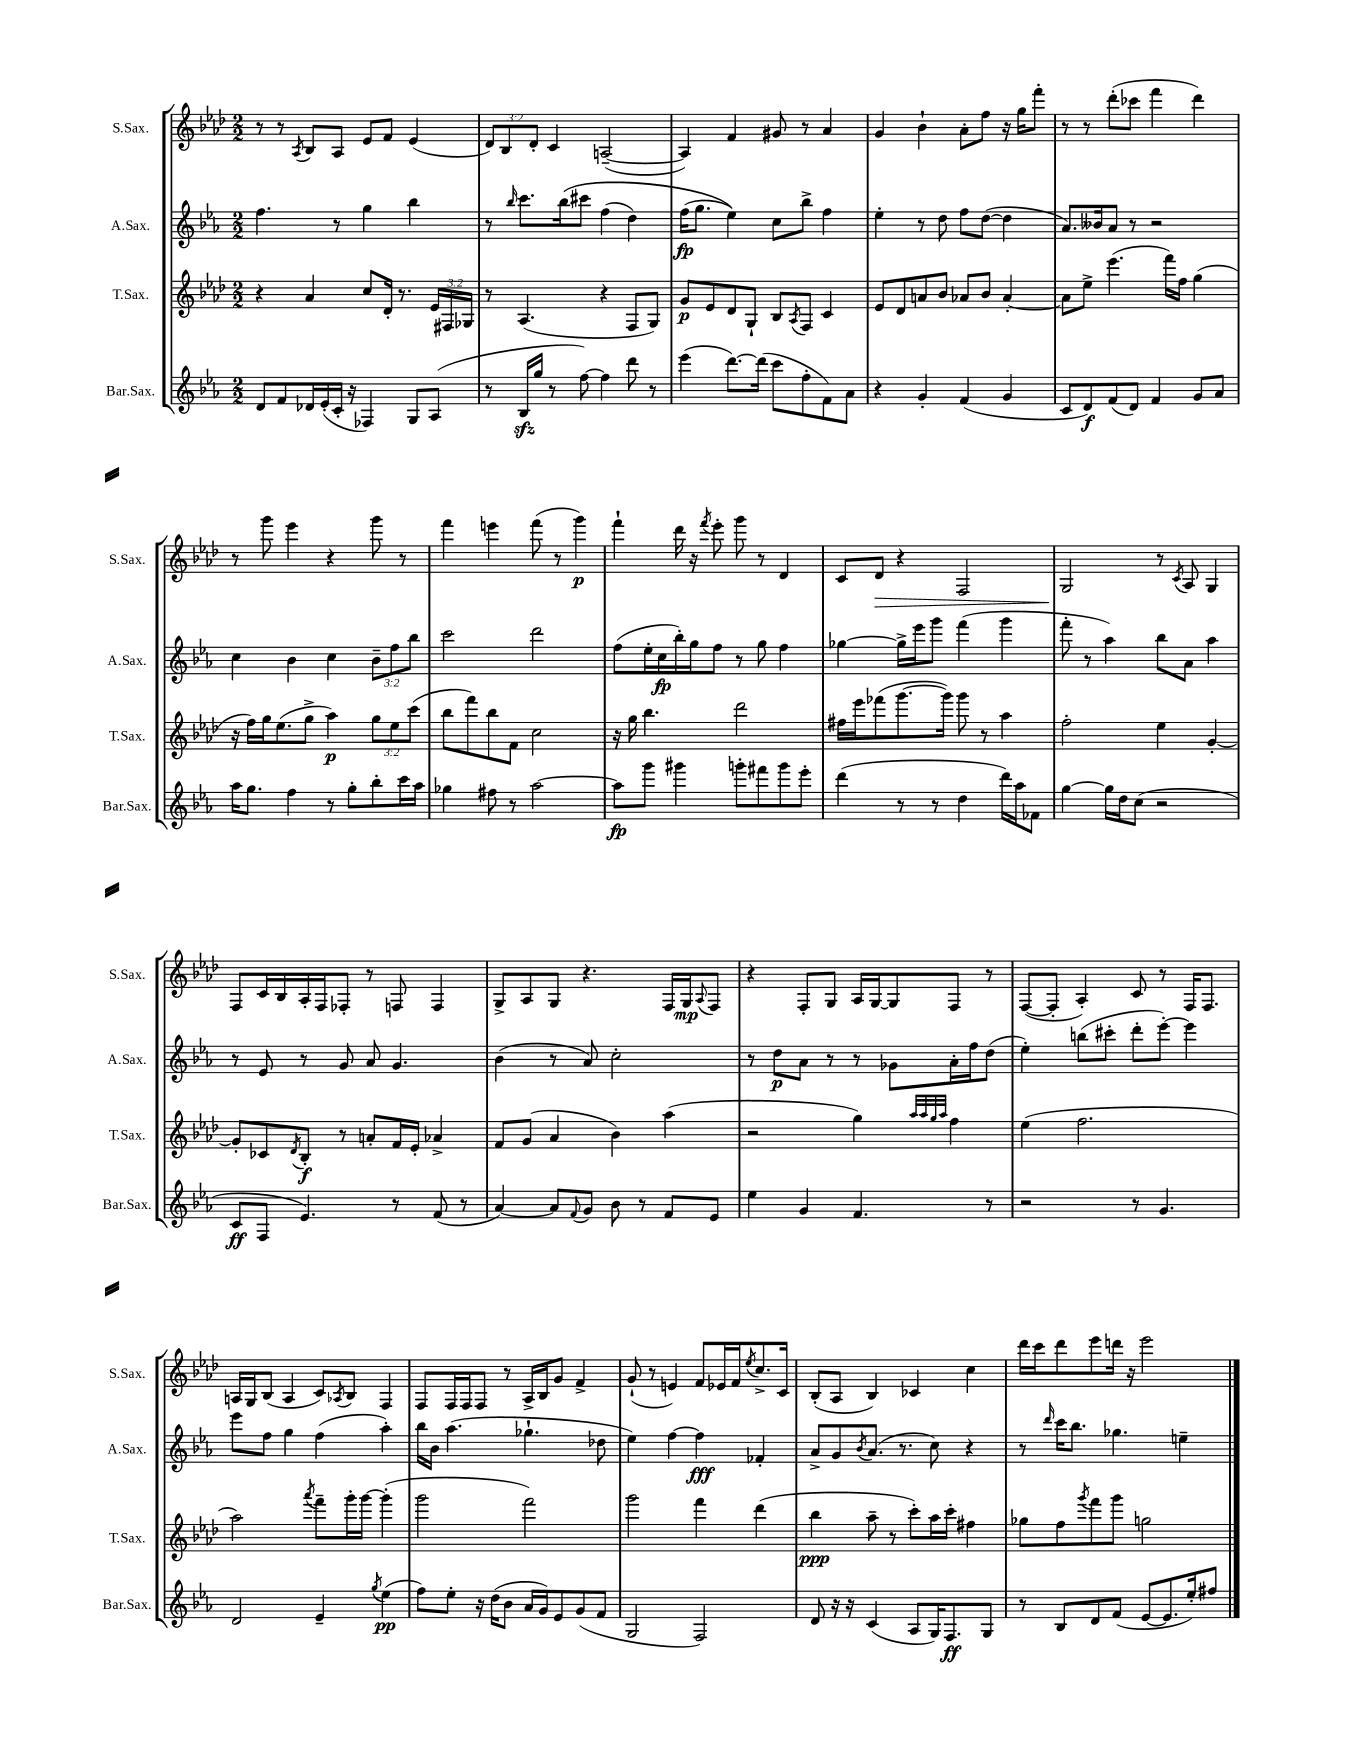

**kern	**dynam	**kern	**dynam	**kern	**dynam	**kern	**dynam
*part4	*part4	*part3	*part3	*part2	*part2	*part1	*part1
*staff4	*staff4	*staff3	*staff3	*staff2	*staff2	*staff1	*staff1
*I"Bar.Sax.	*	*I"T.Sax.	*	*I"A.Sax.	*	*I"S.Sax.	*
*I'Bar.Sax.	*	*I'T.Sax.	*	*I'A.Sax.	*	*I'S.Sax.	*
*clefG2	*	*clefG2	*	*clefG2	*	*clefG2	*
*k[b-e-a-]	*	*k[b-e-a-d-]	*	*k[b-e-a-]	*	*k[b-e-a-d-]	*
*M2/2	*	*M2/2	*	*M2/2	*	*M2/2	*
=26	=26	=26	=26	=26	=26	=26	=26
8d/L	.	4r	.	4.ff\	.	8r	.
8f/	.	.	.	.	.	8r	.
.	.	.	.	.	.	8qA-/	.
16d-X/L	.	4a-/	.	.	.	8B-/L	.
(16e-'/	.	.	.	.	.	.	.
16c'/JJ	.	.	.	8r	.	8A-/J	.
16r	.	.	.	.	.	.	.
4F-X/)	.	8cc/L	.	4gg\	.	8e-/L	.
.	.	16d-'/Jk	.	.	.	8f/J	.
.	.	8.r	.	.	.	.	.
8G/L	.	.	.	4bb-\	.	(4e-/	.
(8A-/J	.	24e-/LL	.	.	.	.	.
.	.	24F#X/	.	.	.	.	.
.	.	24G-X/JJ	.	.	.	.	.
=27	=27	=27	=27	=27	=27	=27	=27
8r	.	8r	.	8r	.	12d-/L)	.
.	.	.	.	.	.	12B-/	.
.	.	.	.	16qqbb-/	.	.	.
16B-zz/LL	.	(4.A-/	.	8.ccc\L	.	.	.
.	.	.	.	.	.	12d-'/J	.
16gg/JJ	.	.	.	.	.	.	.
8r	.	.	.	.	.	4c/	.
.	.	.	.	(16bb-\k	.	.	.
[8ff\)	.	.	.	8ccc#X\J	.	.	.
4ff\]	.	4r	.	(4ff\	.	([2An~/	.
8ddd\	.	8F/L	.	4dd\)	.	.	.
8r	.	8G/J)	.	.	.	.	.
=28	=28	=28	=28	=28	=28	=28	=28
(4eee-\	.	8g/L	p	(16ff\KL	fp	4A/])	.
.	.	.	.	8.gg\J	.	.	.
.	.	8e-/	.	.	.	.	.
[8.ddd\L)	.	8d-/	.	4ee-\))	.	4f/	.
.	.	8G`/J	.	.	.	.	.
(16ddd\Jk]	.	.	.	.	.	.	.
8ccc\L	.	8B-/L	.	8cc\L	.	8g#X/	.
.	.	8qA-/	.	.	.	.	.
8ff'\	.	8F/J	.	8bb-^\J	.	8r	.
8f\)	.	4c/	.	4ff\	.	4a-/	.
8a-\J	.	.	.	.	.	.	.
=29	=29	=29	=29	=29	=29	=29	=29
4r	.	8e-/L	.	4ee-'\	.	4g/	.
.	.	8d-/	.	.	.	.	.
4g'/	.	8an/	.	8r	.	4b-`\	.
.	.	8b-/J	.	8dd\	.	.	.
(4f/	.	8a-X/L	.	8ff\L	.	8a-'\L	.
.	.	8b-/J	.	([8dd\J	.	8ff\J	.
4g/	.	[4a-'/	.	4dd\]	.	16r	.
.	.	.	.	.	.	16gg\KL	.
.	.	.	.	.	.	8fff'\J	.
=30	=30	=30	=30	=30	=30	=30	=30
8c/L	.	8a-\L]	.	8.a-/L)	.	8r	.
8d/)	f	8ee-^\J	.	.	.	8r	.
.	.	.	.	16b--X/k	.	.	.
(8f/	.	(4.eee-\	.	8a-/J	.	(8ddd-'\L	.
8d/J)	.	.	.	8r	.	8ccc-X\J	.
4f/	.	.	.	2r	.	4fff\	.
.	.	16fff\LL)	.	.	.	.	.
.	.	16ff\JJ	.	.	.	.	.
8g/L	.	(4gg\	.	.	.	4ddd-\)	.
8a-/J	.	.	.	.	.	.	.
!!LO:LB:g=z
=31	=31	=31	=31	=31	=31	=31	=31
16aa-\KL	.	16r	.	4cc\	.	8r	.
8.gg\J	.	16ff\LL)	.	.	.	.	.
.	.	16gg\J	.	.	.	8ggg\	.
.	.	(8.ee-\	.	.	.	.	.
4ff\	.	.	.	4b-\	.	4eee-\	.
.	.	8gg^\J	.	.	.	.	.
8r	.	4aa-\)	p	4cc\	.	4r	.
8gg'\L	.	.	.	.	.	.	.
8bb-'\	.	12gg\L	.	12b-~\L	.	8ggg\	.
.	.	12ee-\	.	12ff\	.	.	.
16ccc\L	.	.	.	.	.	8r	.
.	.	(12ccc\J	.	12bb-\J	.	.	.
16aa-\JJ	.	.	.	.	.	.	.
=32	=32	=32	=32	=32	=32	=32	=32
4gg-X\	.	8bb-\L	.	2ccc\	.	4fff\	.
.	.	8fff\)	.	.	.	.	.
8ff#X\	.	8bb-\	.	.	.	4eeen\	.
8r	.	8f\J	.	.	.	.	.
[2aa-\	.	2cc\	.	2ddd\	.	(8fff\	.
.	.	.	.	.	.	8r	.
.	.	.	.	.	.	4ggg\)	p
=33	=33	=33	=33	=33	=33	=33	=33
8aa-\L]	fp	16r	.	(8ff\L	.	4fff`\	.
.	.	16gg\	.	.	.	.	.
8ggg\J	.	4.bb-\	.	16ee-'\L	.	.	.
.	.	.	.	16cc\	fp	.	.
4ggg#X\	.	.	.	16bb-'\)	.	16ddd-\	.
.	.	.	.	16gg\J	.	16r	.
.	.	.	.	.	.	8qfff/	.
.	.	.	.	8ff\J	.	8eee-'\	.
8gggn'\L	.	2ddd-\	.	8r	.	8ggg\	.
8fff#X\	.	.	.	8gg\	.	8r	.
8ggg\	.	.	.	4ff\	.	4d-/	.
8eee-'\J	.	.	.	.	.	.	.
=34	=34	=34	=34	=34	=34	=34	=34
(4ddd\	.	16ff#X\LL	.	[4gg-X\	.	8c/L	.
.	.	16eee-\J	.	.	.	.	.
!	!	!	!	!	!	!	!LO:HP:b
.	.	(8fff-X\	.	.	.	8d-/J	>
8r	.	[8.ggg\	.	16gg-^\LL]	.	4r	.
.	.	.	.	16eee-\J	.	.	.
8r	.	.	.	8ggg\J	.	.	.
.	.	16ggg\Jk])	.	.	.	.	.
4dd\	.	8ggg\	.	(4fff\	.	2F/	.
.	.	8r	.	.	.	.	.
16ddd\LL)	.	4aa-\	.	4ggg\	.	.	.
16aa-\J	.	.	.	.	.	.	.
8f-X\J	.	.	.	.	.	.	.
=35	=35	=35	=35	=35	=35	=35	=35
[4gg\	.	2ff'\	.	8fff'\	.	2G/	.
.	.	.	.	8r	.	.	.
16gg\LL]	.	.	.	4aa-\)	.	.	.
16dd\J	.	.	.	.	.	.	.
(8cc\J	.	.	.	.	.	.	.
2r	.	4ee-\	.	8bb-\L	.	8r	]
.	.	.	.	.	.	8qc/	.
.	.	.	.	8a-\J	.	8A-/	.
.	.	[4g'/	.	4aa-\	.	4G/	.
!!LO:LB:g=z
=36	=36	=36	=36	=36	=36	=36	=36
8c/L	ff	8g'/L]	.	8r	.	8F/L	.
8F/J	.	8c-X/	.	8e-/	.	16c/L	.
.	.	.	.	.	.	16B-/	.
.	.	8qd-/	.	.	.	.	.
4.e-/)	.	8B-'/J	f	8r	.	16A-'/	.
.	.	.	.	.	.	16F/J	.
.	.	8r	.	8g/	.	8F-X'/J	.
.	.	8an'/L	.	8a-/	.	8r	.
8r	.	16f/L	.	4.g/	.	8Fn/	.
.	.	16e-'/JJ	.	.	.	.	.
(8f/	.	4a-X^/	.	.	.	4F/	.
8r	.	.	.	.	.	.	.
=37	=37	=37	=37	=37	=37	=37	=37
[4a-/)	.	8f/L	.	(4b-\	.	8G^/L	.
.	.	(8g/J	.	.	.	8A-/	.
8a-/L]	.	4a-/	.	8r	.	8G/J	.
8qqf/	.	.	.	.	.	.	.
8g/J	.	.	.	8a-/)	.	4.r	.
8b-\	.	4b-\)	.	2cc'\	.	.	.
8r	.	.	.	.	.	.	.
8f/L	.	(4aa-\	.	.	.	16F/LL	.
.	.	.	.	.	.	16G/J	mp
.	.	.	.	.	.	8qqA-/	.
8e-/J	.	.	.	.	.	8F/J	.
=38	=38	=38	=38	=38	=38	=38	=38
4ee-\	.	2r	.	8r	.	4r	.
.	.	.	.	8dd\L	p	.	.
4g/	.	.	.	8a-\J	.	8F'/L	.
.	.	.	.	8r	.	8G/J	.
4.f/	.	4gg\)	.	8r	.	16A-/LL	.
.	.	.	.	.	.	[16G/J	.
.	.	.	.	8g-X\L	.	8G/]	.
.	.	32qqaa-/LLL	.	.	.	.	.
.	.	32qqaa-/	.	.	.	.	.
.	.	32qqgg/	.	.	.	.	.
.	.	32qqaa-/JJJ	.	.	.	.	.
.	.	4ff\	.	16a-'\L	.	8F/J	.
.	.	.	.	16ff\J	.	.	.
8r	.	.	.	(8dd\J	.	8r	.
=39	=39	=39	=39	=39	=39	=39	=39
2r	.	(4ee-\	.	4ee-'\)	.	([8F/L	.
.	.	.	.	.	.	8F'/J]	.
.	.	2.ff\	.	(8bbn\L	.	4A-'/)	.
.	.	.	.	8ccc#X'\J	.	.	.
8r	.	.	.	8ddd'\L	.	8c/	.
4.g/	.	.	.	[8eee-'\J)	.	8r	.
.	.	.	.	4eee-\]	.	16F/KL	.
.	.	.	.	.	.	8.F/J	.
!!LO:LB:g=z
=40	=40	=40	=40	=40	=40	=40	=40
2d/	.	2aa-\)	.	8eee-\L	.	16An/LL	.
.	.	.	.	.	.	16G/J	.
.	.	.	.	8ff\J	.	(8B-/J	.
.	.	.	.	4gg\	.	4A/	.
.	.	8qaaa-/	.	.	.	.	.
4e-~/	.	8fff~\L	.	(4ff\	.	8c/L)	.
.	.	.	.	.	.	8qA-X/	.
.	.	16ggg'\L	.	.	.	8B-/J	.
.	.	[16ggg\JJ	.	.	.	.	.
8qgg/	.	.	.	.	.	.	.
(4ee-\	pp	(4ggg'\]	.	4aa-'\)	.	4F/	.
=41	=41	=41	=41	=41	=41	=41	=41
8ff\L)	.	2ggg\	.	16bb-\LL	.	8F/L	.
.	.	.	.	16b-\JJ	.	.	.
8ee-'\J	.	.	.	(4.aa-\	.	16F/L	.
.	.	.	.	.	.	16F/J	.
16r	.	.	.	.	.	8F/J	.
(16dd\KL	.	.	.	.	.	.	.
8b-\J	.	.	.	.	.	8r	.
16a-/LL	.	2fff\)	.	4.gg-X`\	.	16A-^/LL	.
16g/J)	.	.	.	.	.	16B-/J	.
8e-/	.	.	.	.	.	8g/J	.
(8g/	.	.	.	.	.	4f^/	.
8f/J	.	.	.	8dd-X\	.	.	.
=42	=42	=42	=42	=42	=42	=42	=42
2G/	.	2ggg\	.	4ee-\)	.	(8g`/	.
.	.	.	.	.	.	8r	.
.	.	.	.	[4ff\	.	4en/)	.
2F/)	.	4fff\	.	4ff\]	fff	8f/L	.
.	.	.	.	.	.	16e-X/L	.
.	.	.	.	.	.	16f/J	.
.	.	.	.	.	.	8qee-/	.
.	.	(4ddd-\	.	4f-X'/	.	8.cc^/	.
.	.	.	.	.	.	16c/Jk	.
=43	=43	=43	=43	=43	=43	=43	=43
8d/	.	4bb-\	ppp	8a-^/L	.	(8B-'/L	.
16r	.	.	.	8g/	.	8A-/J	.
16r	.	.	.	.	.	.	.
.	.	.	.	8qb-/	.	.	.
(4c/	.	8aa-~\	.	(8.a-/J	.	4B-/)	.
.	.	8r	.	.	.	.	.
.	.	.	.	8.r	.	.	.
8A-/L	.	8ccc'\L)	.	.	.	4c-X/	.
16G/K)	.	16aa-\L	.	8cc\)	.	.	.
8.F/	ff	16ccc'\JJ	.	.	.	.	.
.	.	4ff#X\	.	4r	.	4cc\	.
8G/J	.	.	.	.	.	.	.
=44	=44	=44	=44	=44	=44	=44	=44
8r	.	8gg-X\L	.	8r	.	16ddd-\LL	.
.	.	.	.	.	.	16ccc\J	.
.	.	.	.	16qqddd/	.	.	.
8B-/L	.	8ff\	.	16ccc\KL	.	8ddd-\	.
.	.	.	.	8.bb-\J	.	.	.
.	.	8qggg/	.	.	.	.	.
8d/	.	8fff\	.	.	.	8eee-\	.
(8f/J	.	8ggg\J	.	4.gg-X\	.	16dddn\Jk	.
.	.	.	.	.	.	16r	.
[8e-/L	.	2ggn\	.	.	.	2eee-\	.
8.e-/]	.	.	.	.	.	.	.
.	.	.	.	4een~\	.	.	.
16ee-'/k)	.	.	.	.	.	.	.
8ff#X/J	.	.	.	.	.	.	.
==	==	==	==	==	==	==	==
*-	*-	*-	*-	*-	*-	*-	*-
